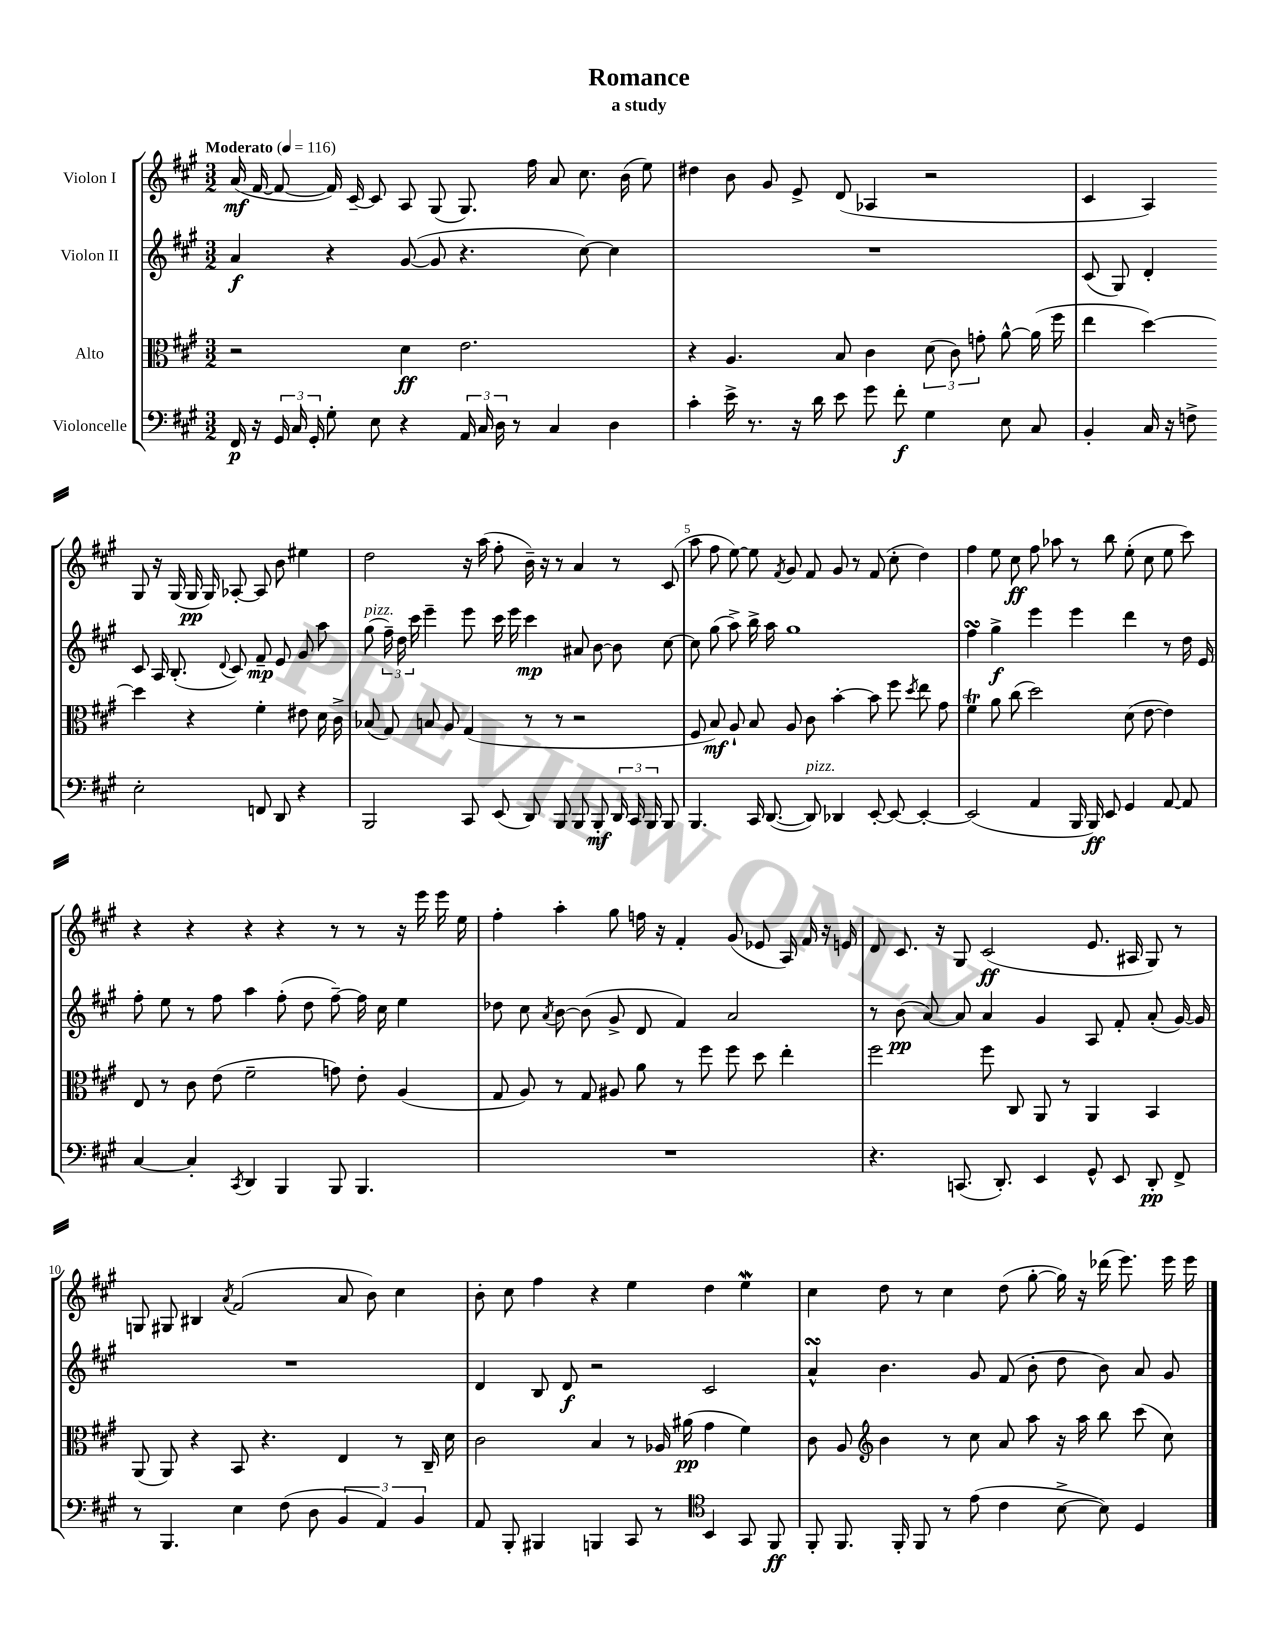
\header { title = "Romance" subtitle = "a study" }
<<
\new StaffGroup <<
\new Staff = "s0" \with { instrumentName = "Violon I" } {
    \clef treble \key a \major \numericTimeSignature \time 3/2 \tempo "Moderato" 4 = 116
    \autoBeamOff a'16\mf( fis'16~ fis'8~ fis'16) cis'16~-- cis'8 a8 gis8( gis8.) fis''16 a'8 cis''8. b'16( e''8) |
    dis''4 b'8 gis'8 e'8-> d'8( aes4 r2 |
    cis'4 a4) gis8 r16 gis16( gis16\pp gis16) aes8~-. aes8 b'8 eis''4 |
    d''2 r16 a''16( fis''8-. b'16--) r16 r8 a'4 r8 cis'8( |
    a''8 fis''8 e''8~) e''8 \acciaccatura { fis'8 } gis'8 fis'8 gis'8 r8 fis'8( cis''8-. d''4) |
    fis''4 e''8 cis''8\ff fis''8 aes''8 r8 b''8 e''8-.( cis''8 e''8 cis'''8) |
    r4 r4 r4 r4 r8 r8 r16 e'''16 e'''16 e''16 |
    fis''4-. a''4-. gis''8 f''16 r16 fis'4-. gis'8( ees'8 a16) fis'16 r16 e'16 |
    d'8 cis'8. r16 gis8 cis'2\ff( e'8. ais16 gis8) r8 |
    g8 gis8 bis4 \acciaccatura { a'8 } fis'2( a'8 b'8) cis''4 |
    b'8-. cis''8 fis''4 r4 e''4 d''4 e''4\mordent |
    cis''4 d''8 r8 cis''4 d''8( gis''8~-. gis''16) r16 des'''16( e'''8.) e'''16 e'''16 \bar "|." |
}
\new Staff = "s1" \with { instrumentName = "Violon II" } {
    \clef treble \key a \major \numericTimeSignature \time 3/2
    \autoBeamOff a'4\f r4 gis'8~( gis'8 r4. cis''8~) cis''4 |
    R1. |
    cis'8( gis8) d'4-. cis'8 a16 b8.-.( \appoggiatura { d'8 } cis'8) fis'8--\mp e'8 gis'8 a''8 |
    gis''8^\markup { \italic "pizz." }( \tuplet 3/2 { fis''16--) d''16 cis'''16 } e'''4-- e'''8 cis'''16 e'''16 cis'''4\mp ais'8 b'8~ b'8 cis''8~ |
    cis''8 gis''8( a''8->) b''16-> a''16 gis''1 |
    fis''4\turn gis''4->\f e'''4 e'''4 d'''4 r8 d''16 e'16 |
    fis''8-. e''8 r8 fis''8 a''4 fis''8-.( d''8 fis''8~--) fis''16 cis''16 e''4 |
    des''8 cis''8 \acciaccatura { a'8 } b'8~ b'8( gis'8-> d'8 fis'4) a'2 |
    r8 b'8\pp( a'8~) a'8 a'4 gis'4 a8 fis'8-. a'8-.( gis'16~) gis'16 |
    R1. |
    d'4 b8 d'8\f r2 cis'2 |
    a'4-^\turn b'4. gis'8 fis'8( b'8-. d''8 b'8) a'8 gis'8 \bar "|." |
}
\new Staff = "s2" \with { instrumentName = "Alto" } {
    \clef alto \key a \major \numericTimeSignature \time 3/2
    \autoBeamOff r2 d'4\ff e'2. |
    r4 a4. b8 cis'4 \tuplet 3/2 { d'8( cis'8) g'8-. } a'8~-^ a'16( fis''16 |
    e''4 d''4~) d''4 r4 fis'4-. eis'8 d'16 cis'16-> |
    bes8( gis8) b8 a8 gis4( r8 r8 r2 |
    fis8 b8\mf) a8-! b8 a8 cis'8 b'4~-. b'8 fis''8 \acciaccatura { d''8 } e''8 gis'8 |
    fis'4\trill a'8 cis''8( d''2) d'8( e'8~ e'4) |
    e8 r8 cis'8 e'8( fis'2-- g'8) e'8-. a4( |
    gis8 a8) r8 gis8 ais8 a'8 r8 fis''8 fis''8 d''8 e''4-. |
    fis''2 fis''8 cis8 a,8 r8 a,4 b,4 |
    a,8( a,8) r4 b,8 r4. e4 r8 cis16-- d'16 |
    cis'2 b4 r8 aes16 ais'16\pp( gis'4 fis'4) |
    cis'8 a8 \clef treble b'4 r8 cis''8 a'8 a''8 r16 a''16 b''8 cis'''8( cis''8) \bar "|." |
}
\new Staff = "s3" \with { instrumentName = "Violoncelle" } {
    \clef bass \key a \major \numericTimeSignature \time 3/2
    \autoBeamOff fis,16\p r16 \tuplet 3/2 { gis,16 cis16 gis,16-. } gis8-. e8 r4 \tuplet 3/2 { a,16 cis16 d16 } r8 cis4 d4 |
    cis'4-. e'16-> r8. r16 d'16 e'8 gis'8 fis'8-.\f gis4 e8 cis8 |
    b,4-. cis16 r16 f8-> e2-. f,8 d,8 r4 |
    b,,2 cis,8 e,8( d,8) b,,8 b,,8 b,,8-.\mf \tuplet 3/2 { d,16 cis,16 b,,16 } b,,8 |
    b,,4. cis,16 d,8.~( d,8^\markup { \italic "pizz." }) des,4 e,8~-. e,8~ e,4~-. |
    e,2( a,4 b,,16 b,,16\ff) e,8 gis,4 a,8~ a,8 |
    cis4~ cis4-. \acciaccatura { cis,8 } d,4 b,,4 b,,8 b,,4. |
    R1. |
    r4. c,8.( d,8.-.) e,4 gis,8-^ e,8 d,8-.\pp fis,8-> |
    r8 b,,4. e4 fis8( d8 \tuplet 3/2 { b,4 a,4) b,4 } |
    a,8 b,,8-. bis,,4 b,,4 cis,8 r8 \clef tenor b,4 gis,8 fis,8\ff |
    fis,8-. fis,8. fis,16-. fis,8 r8 e'8( cis'4 b8~-> b8) d4 \bar "|." |
}
>>
>>
\layout { \context { \Score \override BarNumber.break-visibility = ##(#f #t #t) barNumberVisibility = #(every-nth-bar-number-visible 5) } }
